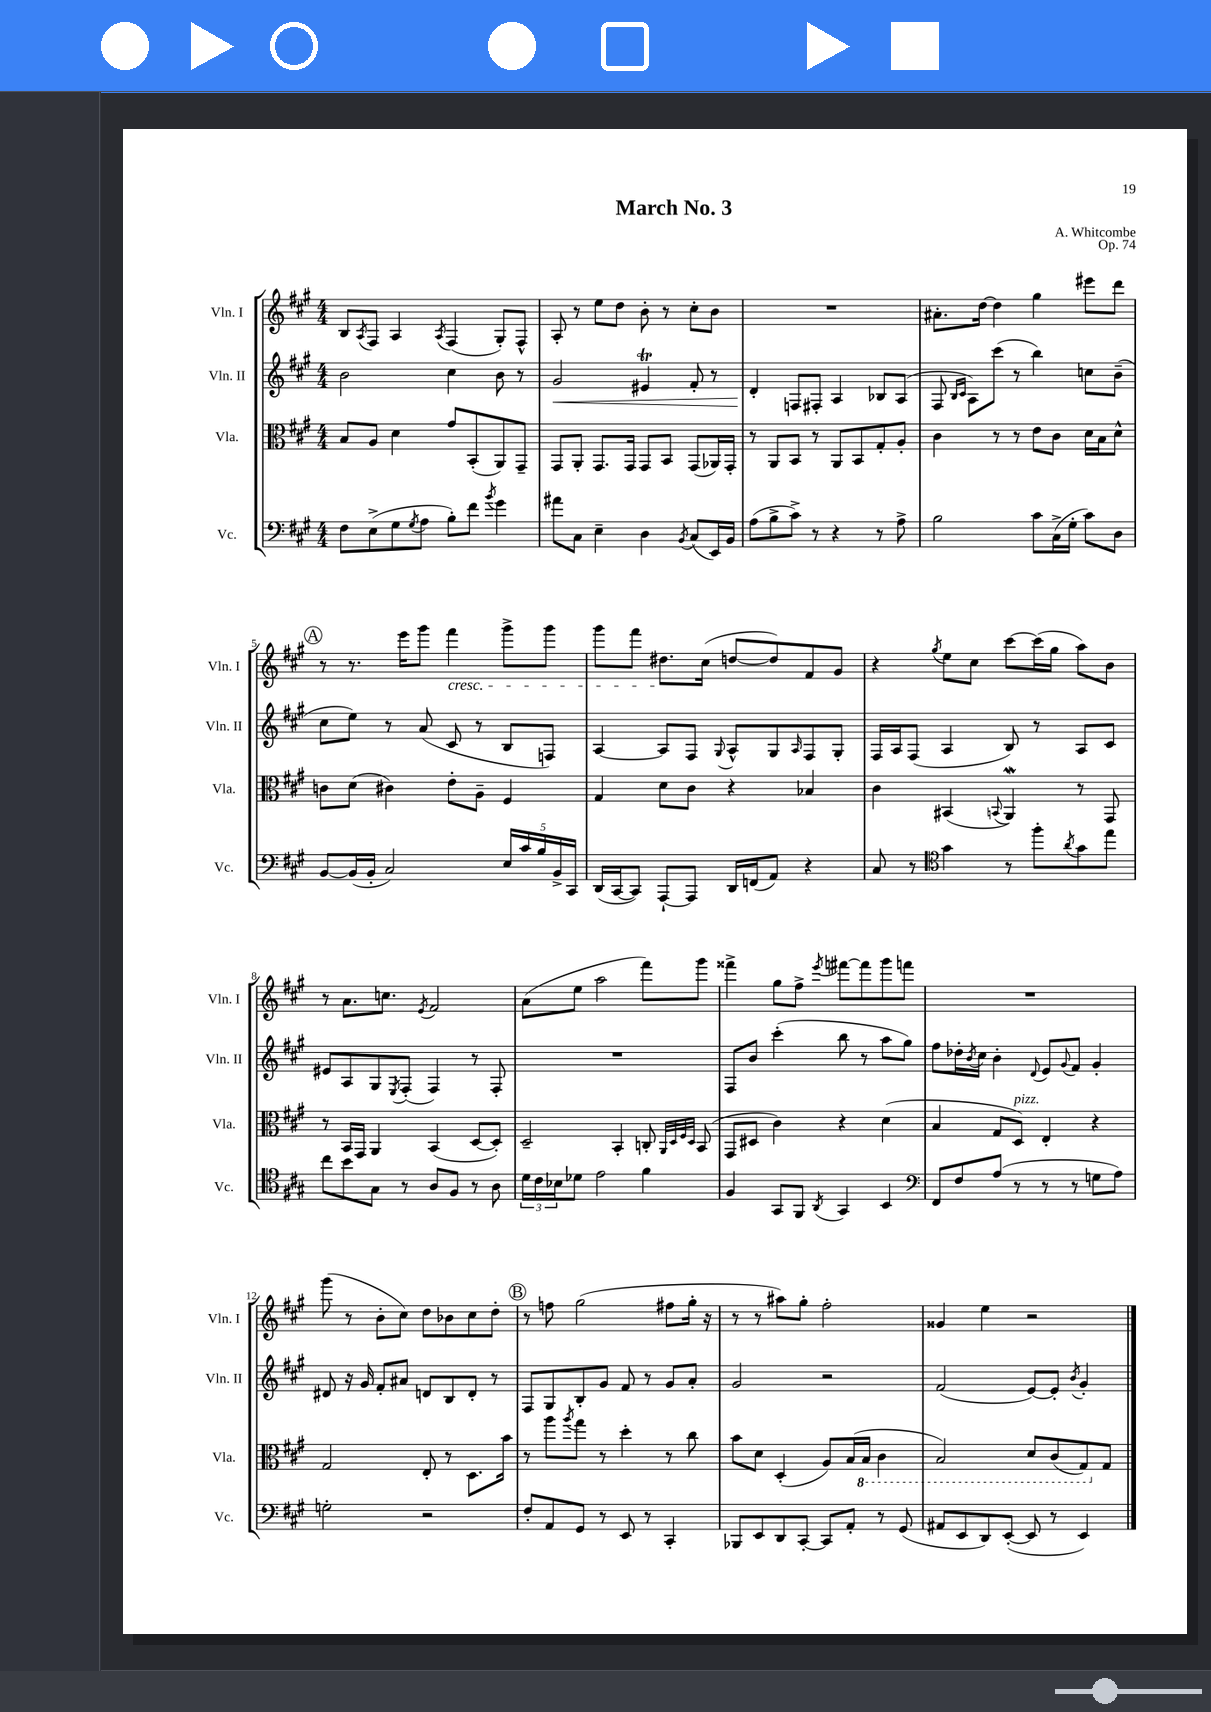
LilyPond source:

\header { title = "March No. 3" composer = "A. Whitcombe" opus = "Op. 74" }
<<
\new StaffGroup <<
\new Staff = "s0" \with { instrumentName = "Vln. I" shortInstrumentName = "Vln. I" } {
    \clef treble \key a \major \numericTimeSignature \time 4/4
    b8 \acciaccatura { a8 } fis8 a4 \acciaccatura { a8 } fis4( gis8-.) fis8-^ |
    a8-. r8 e''8 d''8 b'8-. r8 cis''8-. b'8 |
    R1 |
    ais'8.-. d''16~ d''4 gis''4 eis'''8 d'''8 |
    \mark \markup { \circle "A" } r8 r8. e'''16 gis'''8 fis'''4\cresc gis'''8-> gis'''8 |
    gis'''8 fis'''8 dis''8.\! cis''16( d''8~ d''8) fis'8 gis'8 |
    r4 \acciaccatura { gis''8 } e''8 cis''8 cis'''8~ cis'''16( gis''16 a''8) b'8 |
    r8 a'8. c''8. \acciaccatura { e'8 } fis'2 |
    a'8( e''8 a''2 fis'''8) gis'''8 |
    fisis'''4-> gis''8 fis''8-> \acciaccatura { e'''8 } fis'''8~ fis'''8 gis'''8 f'''8 |
    R1 |
    gis'''8( r8 b'8-. cis''8) d''8 bes'8 cis''8 d''8-. |
    \mark \markup { \circle "B" } r8 f''8 gis''2( fis''8 gis''16-. r16 |
    r8 r8 ais''8) gis''8-. fis''2-. |
    gisis'4 e''4 r2 \bar "|." |
}
\new Staff = "s1" \with { instrumentName = "Vln. II" shortInstrumentName = "Vln. II" } {
    \clef treble \key a \major \numericTimeSignature \time 4/4
    b'2 cis''4 b'8 r8 |
    gis'2\< eis'4\trill fis'8-. r8 |
    d'4-.\! f8 fis8-. a4 bes8 a8( |
    fis8 \grace { b16 cis'16 } a8) cis'''8( r8 b''4) c''8 b'8--( |
    \mark \markup { \circle "A" } cis''8 e''8) r8 a'8( cis'8 r8 b8 f8) |
    a4~ a8 fis8 \appoggiatura { gis8 } a8-^ gis8 \grace { a16 } fis8 gis8-. |
    fis16 a16 fis8( a4 b8) r8 a8 cis'8 |
    eis'8 a8 gis8 \acciaccatura { e8 } fis8-.( fis4) r8 fis8-. |
    R1 |
    fis8 b'8 cis'''4-.( b''8 r8 a''8 gis''8) |
    fis''8 des''16-. \acciaccatura { b'8 } cis''16 b'4-. \appoggiatura { d'8 } e'8 \appoggiatura { gis'8 } fis'8 gis'4-. |
    dis'8 r16 gis'16 fis'8-. ais'8 d'8 b8 d'8-. r8 |
    \mark \markup { \circle "B" } fis8 gis8 b8-. gis'8 fis'8 r8 gis'8 a'8-. |
    gis'2 r2 |
    fis'2( e'8~) e'8-. \acciaccatura { b'8 } gis'4-. \bar "|." |
}
\new Staff = "s2" \with { instrumentName = "Vla." shortInstrumentName = "Vla." } {
    \clef alto \key a \major \numericTimeSignature \time 4/4
    b8 a8 d'4 gis'8 b,8-.( a,8) gis,8-- |
    gis,8 a,8-. gis,8. gis,16 gis,8 b,8 gis,8( aes,16) gis,16-. |
    r8 a,8 b,8 r8 a,8 b,8 gis8-. a8-. |
    cis'4 r8 r8 e'8 cis'8 d'16 b16 d'8-^ |
    \mark \markup { \circle "A" } c'8 d'8( cis'4) e'8-. a8-- fis4 |
    gis4 d'8 cis'8 r4 bes4 |
    cis'4 bis,4( \appoggiatura { b,8 } a,4\mordent) r8 gis,8 |
    r8 b,16 gis,16 a,4 b,4( d8~ d8-.) |
    d2-- b,4-. c8-. \grace { a,32 d32 fis32 d32 } b,8( |
    gis,8 dis8 cis'4) r4 d'4( |
    b4 gis8 d8^\markup { \italic "pizz." }) e4-. r4 |
    gis2 e8-. r8 d8. b'16 |
    \mark \markup { \circle "B" } r8 a''8 \acciaccatura { a''8 } gis''8 r8 d''4-. r8 cis''8 |
    b'8 d'8 d4-.( a8) b16( \ottava #-1 b,16 cis4 |
    b,2) d8 cis8( gis,8) \ottava #0 gis8 \bar "|." |
}
\new Staff = "s3" \with { instrumentName = "Vc." shortInstrumentName = "Vc." } {
    \clef bass \key a \major \numericTimeSignature \time 4/4
    fis8 e8->( gis8 \acciaccatura { gis8 } a8 b8-.) fis'8 \acciaccatura { b'8 } gis'4 |
    ais'8 cis8 e4-- d4 \acciaccatura { b,8 } cis8( e,16) b,16 |
    a8( b8-> cis'8->) r8 r4 r8 a8-> |
    b2 cis'8 cis16->( gis16-. cis'8) d8 |
    \mark \markup { \circle "A" } b,8~ b,16( b,16-. cis2) \tuplet 5/4 { e16 cis'16 b16 b,16-> cis,16 } |
    d,16( cis,16~ cis,8) a,,8~-! a,,8 d,16 f,16( a,8) r4 |
    cis8 r8 \clef tenor gis'4 r8 fis''8-. \acciaccatura { a'8 } gis'8 e''8 |
    cis''8 b'8 gis8 r8 a8 fis8 r8 a8 |
    \tuplet 3/2 { d'16 cis'16 bes16 } des'8 e'2 fis'4 |
    fis4 gis,8 fis,8 \acciaccatura { a,8 } gis,4 b,4 |
    \clef bass fis,8 fis8 a8( r8 r8 r8 g8 a8) |
    g2-. r2 |
    \mark \markup { \circle "B" } fis8-. a,8 gis,8 r8 e,8 r8 cis,4-. |
    bes,,8 e,8 d,8 cis,8~-. cis,8 a,8-. r8 gis,8( |
    ais,8 e,8 d,8) e,8~-.( e,8 r8 e,4) \bar "|." |
}
>>
>>
